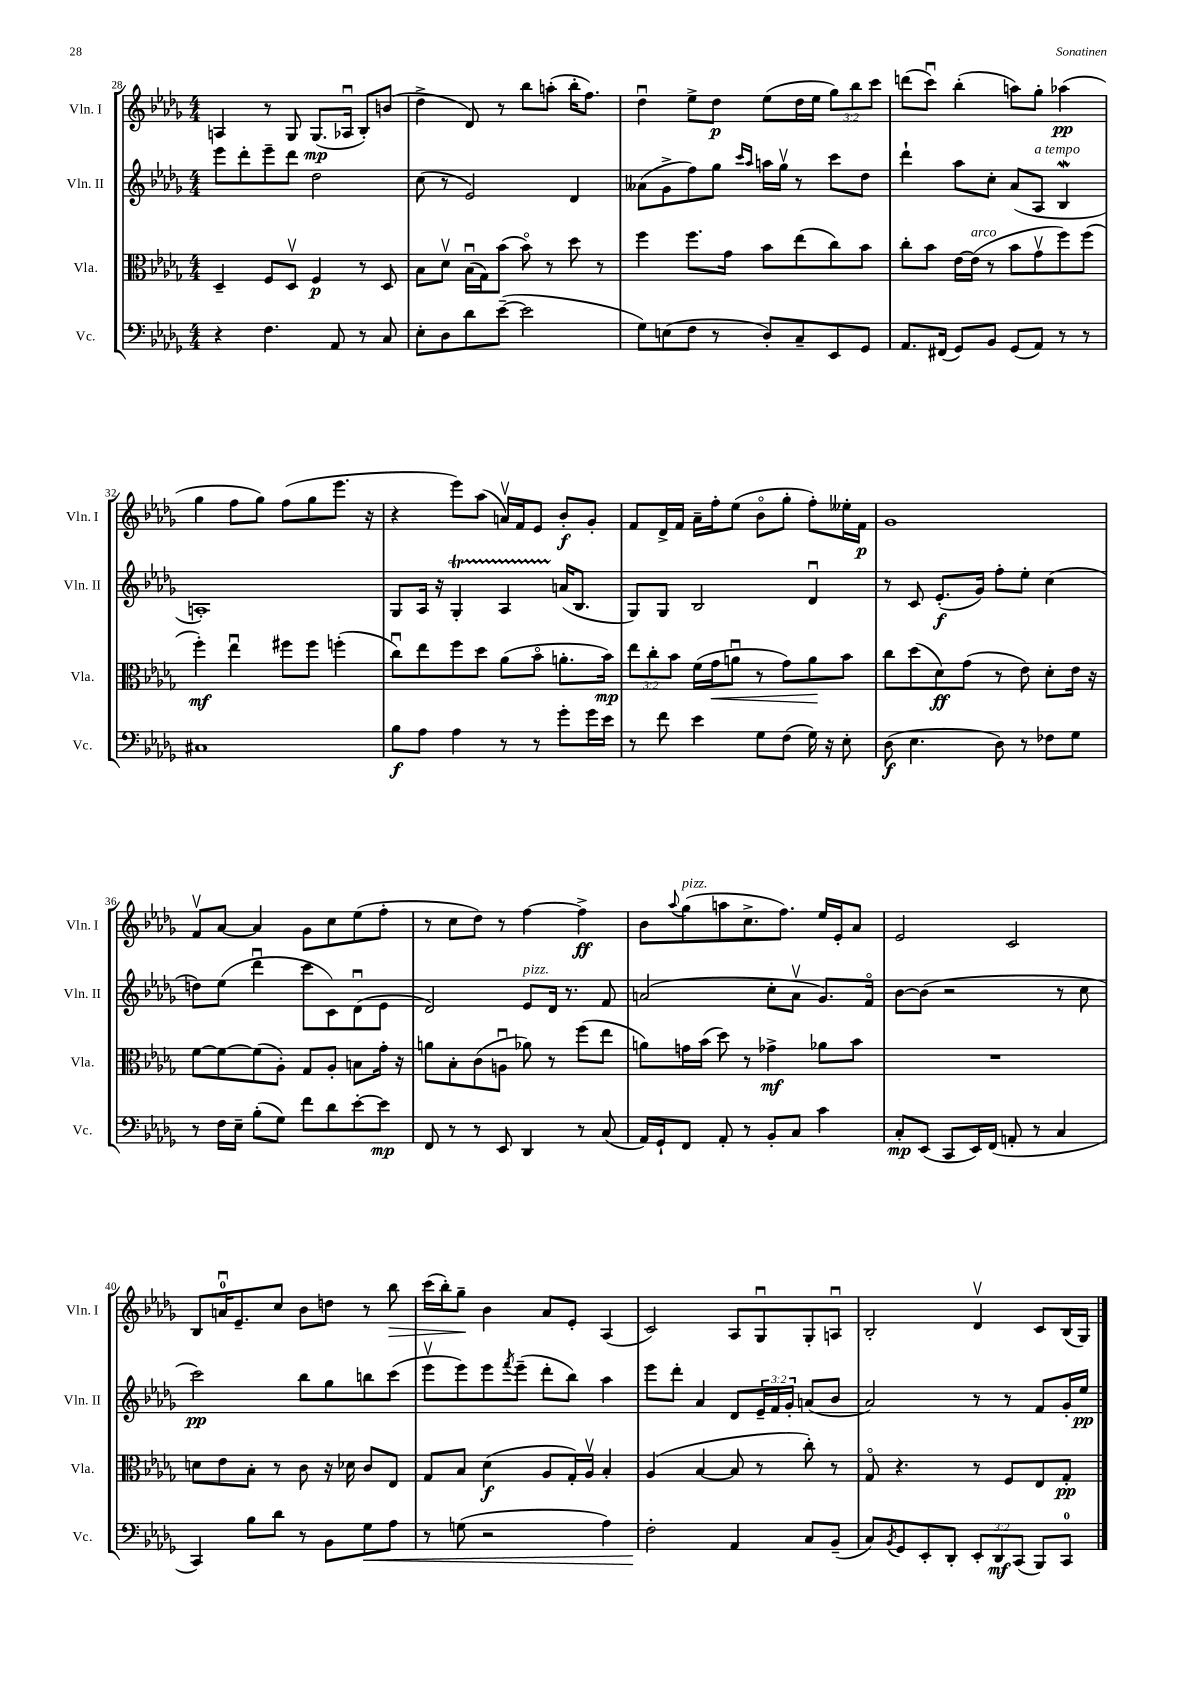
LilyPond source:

<<
\new StaffGroup <<
\new Staff = "s0" \with { instrumentName = "Vln. I" shortInstrumentName = "Vln. I" } {
    \clef treble \key des \major \numericTimeSignature \time 4/4 \override Staff.TupletNumber.text = #tuplet-number::calc-fraction-text
    a4 r8 ges8 ges8.\mp( aes16\downbow bes8-.) b'8( |
    des''4-> des'8) r8 bes''8 a''8-.( bes''16-. f''8.) |
    des''4\downbow ees''8-> des''8\p ees''8( des''16 ees''16 \tuplet 3/2 { ges''8) bes''8 c'''8 } |
    d'''8( c'''8\downbow) bes''4-.( a''8) ges''8-. aes''4\pp( |
    ges''4 f''8 ges''8) f''8( ges''8 ees'''8. r16 |
    r4 ees'''8) aes''8( a'16\upbow) f'16 ees'8 bes'8-.\f ges'8-. |
    f'8 des'16-> f'16 aes'16-- f''16-. ees''8( bes'8\flageolet ges''8-. f''8-.) eeses''16-. f'16\p |
    ges'1 |
    f'8\upbow aes'8~ aes'4 ges'8 c''8 ees''8( f''8-. |
    r8 c''8 des''8) r8 f''4~ f''4->\ff |
    bes'8 \appoggiatura { aes''8 } ges''8^\markup { \italic "pizz." }( a''8 c''8.-> f''8.) ees''16 ees'16-. aes'8 |
    ees'2 c'2 |
    bes8 a'16-0\downbow ees'8.-- c''8 bes'8 d''8 r8 bes''8\> |
    c'''16( bes''16-.) ges''8--\! bes'4 aes'8 ees'8-. aes4( |
    c'2) aes8 ges8\downbow ges8-. a8\downbow |
    bes2-. des'4\upbow c'8 bes16( ges16) \bar "|." |
}
\new Staff = "s1" \with { instrumentName = "Vln. II" shortInstrumentName = "Vln. II" } {
    \clef treble \key des \major \numericTimeSignature \time 4/4 \override Staff.TupletNumber.text = #tuplet-number::calc-fraction-text
    ees'''8 des'''8-. ees'''8-- des'''8 des''2 |
    c''8( r8 ees'2) des'4 |
    aeses'8( ges'8-> f''8) ges''8 \grace { c'''16 aes''16 } a''16 ges''16\upbow r8 c'''8 des''8 |
    des'''4-! aes''8 c''8-. aes'8( aes8^\markup { \italic "a tempo" } bes4\mordent |
    a1-.) |
    ges8 aes16 r16 ges4-.\startTrillSpan aes4 a'16\stopTrillSpan( bes8. |
    ges8) ges8 bes2 des'4\downbow |
    r8 c'8 ees'8.-.\f( ges'16) f''8-. ees''8-. c''4( |
    d''8) ees''8( des'''4\downbow c'''8 c'8) des'8\downbow( ees'8 |
    des'2) ees'8^\markup { \italic "pizz." } des'16 r8. f'8 |
    a'2( c''8-. a'8\upbow ges'8.) f'16\flageolet |
    bes'8~ bes'8( r2 r8 c''8 |
    c'''2\pp) bes''8 ges''8 b''8 c'''8( |
    ees'''8\upbow ees'''8) ees'''8 \acciaccatura { f'''8 } ees'''8--( des'''8-. bes''8) aes''4 |
    ees'''8 des'''8-. aes'4 des'8 \tuplet 3/2 { ees'16-- f'16 ges'16-. } a'8( bes'8 |
    aes'2) r8 r8 f'8 ges'16-. ees''16\pp \bar "|." |
}
\new Staff = "s2" \with { instrumentName = "Vla." shortInstrumentName = "Vla." } {
    \clef alto \key des \major \numericTimeSignature \time 4/4 \override Staff.TupletNumber.text = #tuplet-number::calc-fraction-text
    des4-- f8 des8\upbow f4\p r8 des8 |
    bes8 des'8\upbow bes16\downbow( ges16) bes'8( bes'8\flageolet) r8 des''8 r8 |
    f''4 f''8. ges'16 bes'8 ees''8( c''8) bes'8 |
    c''8-. bes'8 ees'16~ ees'16^\markup { \italic "arco" }( r8 bes'8 ges'8\upbow f''8) f''8( |
    f''4-.\mf) ees''4\downbow fis''8 fis''8 f''4-.( |
    c''8\downbow) ees''8 f''8 des''8 aes'8( bes'8\flageolet a'8.-. bes'16\mp) |
    \tuplet 3/2 { ees''8 c''8-. bes'8 } f'16( ges'16\< a'8\downbow r8 ges'8) a'8\! bes'8 |
    c''8 des''8( des'8\ff) ges'8( r8 ees'8) des'8-. ees'16 r16 |
    f'8~ f'8~ f'8( aes8-.) ges8 aes8-. b8 ges'16-. r16 |
    a'8 bes8-. c'8( a8\downbow aes'8) r8 f''8( ees''8 |
    a'8) g'16 bes'16( des''8) r8 ges'4->\mf aes'8 bes'8 |
    R1 |
    d'8 ees'8 bes8-. r8 c'8 r16 des'16 c'8 ees8 |
    ges8 bes8 des'4\f( aes8 ges16-.) aes16\upbow bes4-. |
    aes4( bes4~ bes8 r8 c''8-.) r8 |
    ges8\flageolet r4. r8 f8 ees8 ges8-.\pp \bar "|." |
}
\new Staff = "s3" \with { instrumentName = "Vc." shortInstrumentName = "Vc." } {
    \clef bass \key des \major \numericTimeSignature \time 4/4 \override Staff.TupletNumber.text = #tuplet-number::calc-fraction-text
    r4 f4. aes,8 r8 c8 |
    ees8-. des8 des'8 ees'8~--( ees'2 |
    ges8) e8( f8 r8 des8-.) c8-- ees,8 ges,8 |
    aes,8. fis,16( ges,8) bes,8 ges,8( aes,8) r8 r8 |
    cis1 |
    bes8\f aes8 aes4 r8 r8 ges'8-. ges'16 ees'16 |
    r8 f'8 ees'4 ges8 f8( ges16) r16 ees8-. |
    des8\f( ees4. des8) r8 fes8 ges8 |
    r8 f16 ees16-- bes8-.( ges8) f'8 des'8 ees'8~-. ees'8\mp |
    f,8 r8 r8 ees,8 des,4 r8 c8( |
    aes,16) ges,16-! f,8 aes,8-. r8 bes,8-. c8 c'4 |
    c8-.\mp ees,8( c,8 ees,16) f,16( a,8-. r8 c4 |
    c,4) bes8 des'8 r8 bes,8 ges8\< aes8 |
    r8 g8( r2 aes4) |
    f2-.\! aes,4 c8 bes,8--( |
    c8) \acciaccatura { bes,8 } ges,8 ees,8-. des,8-. \tuplet 3/2 { ees,8-. des,8\mf c,8( } bes,,8) c,8-0 \bar "|." |
}
>>
>>
\layout { \context { \Score currentBarNumber = #28 } }
